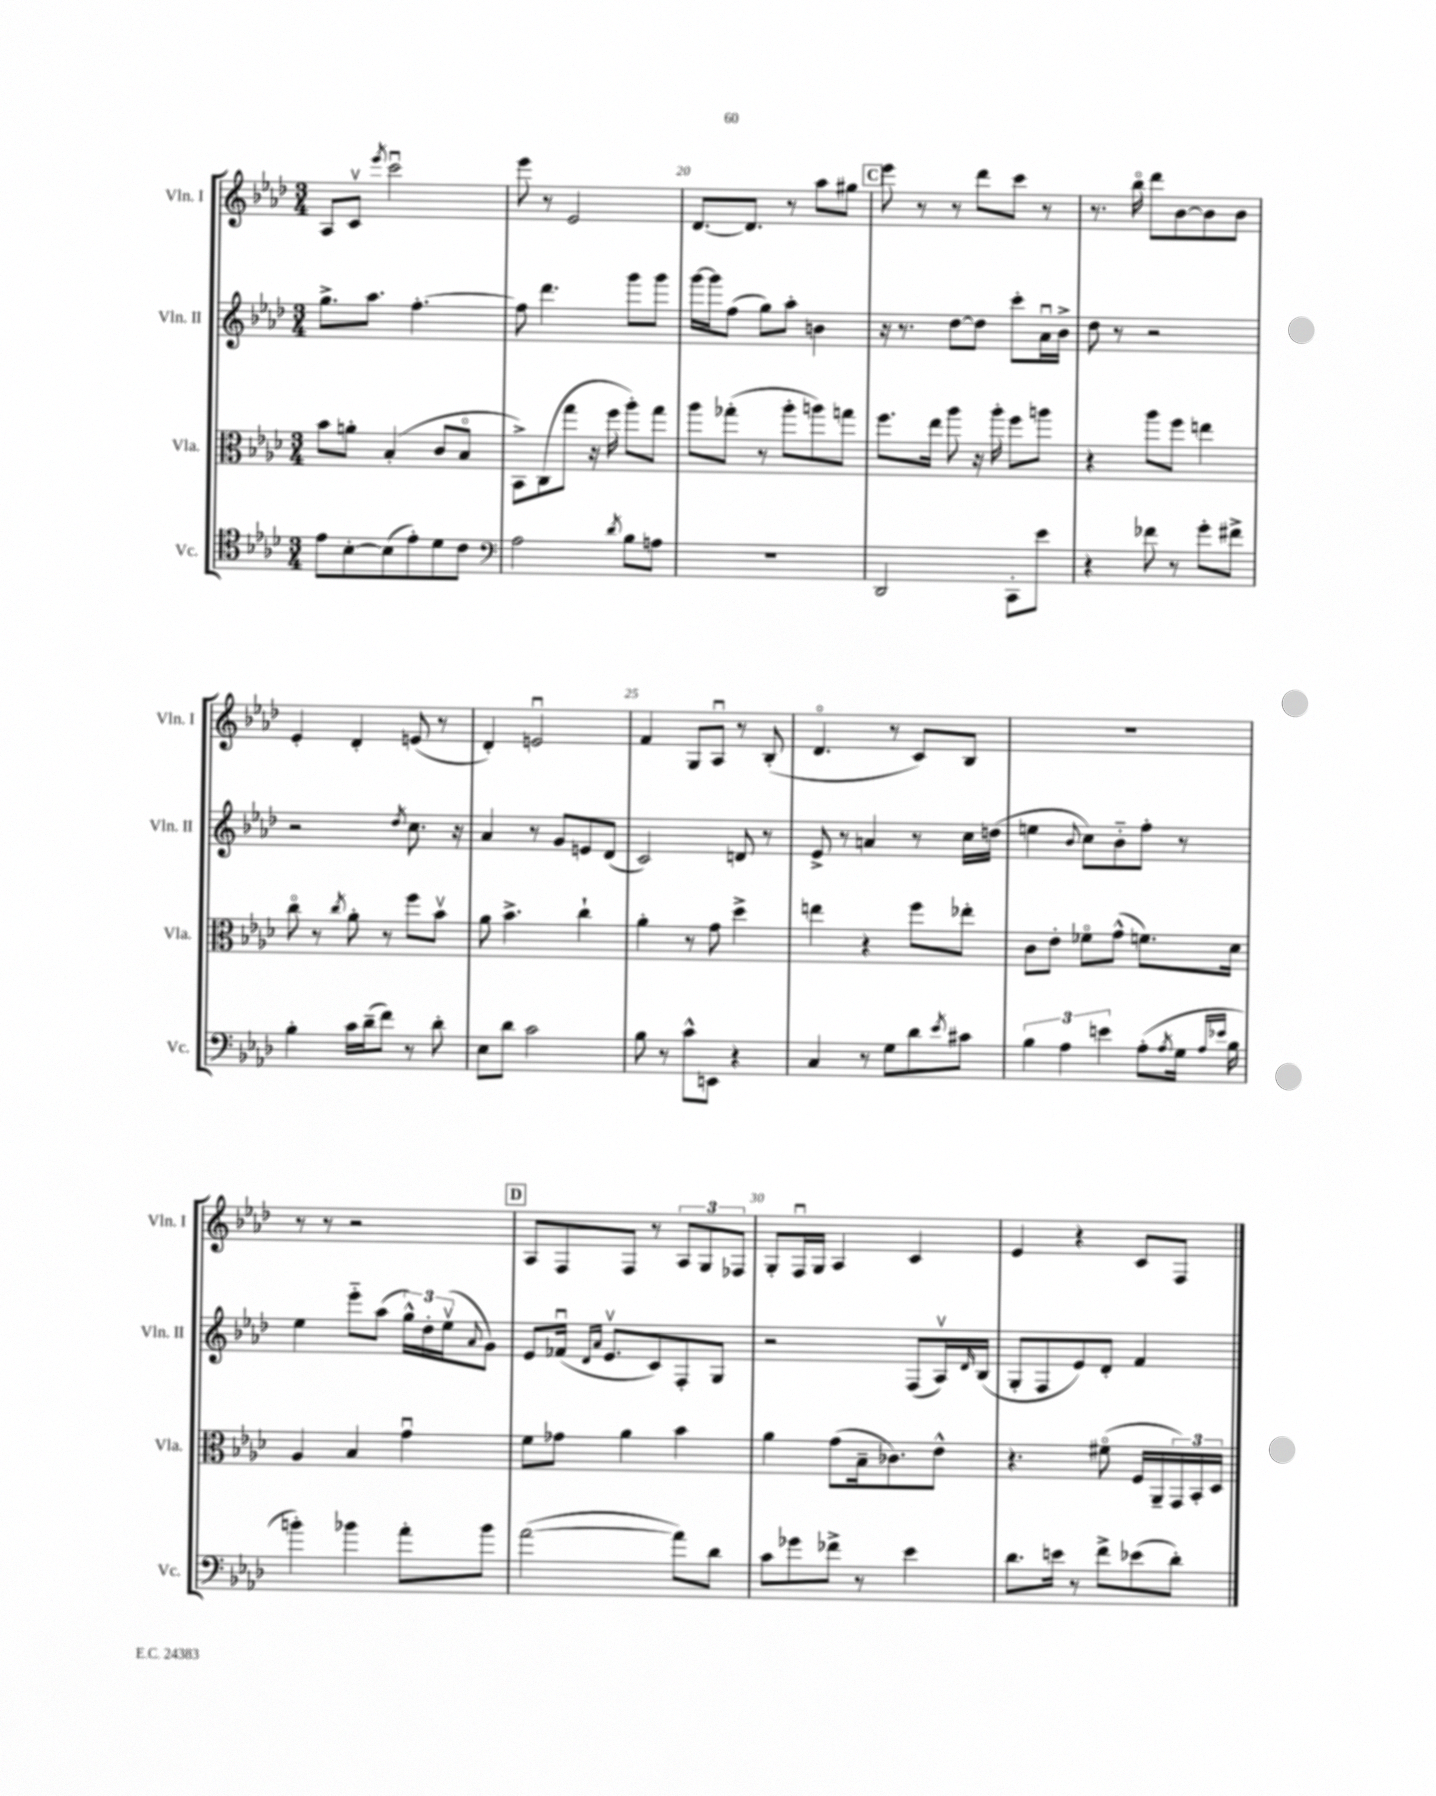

**kern	**kern	**kern	**kern
*staff4	*staff3	*staff2	*staff1
*clefC4	*clefC3	*clefG2	*clefG2
*k[b-e-a-d-]	*k[b-e-a-d-]	*k[b-e-a-d-]	*k[b-e-a-d-]
*M3/4	*M3/4	*M3/4	*M3/4
8e-	8b-	8.gg^	8A-
[8B-'	8a'	.	8cv
.	.	8.aa-	.
.	.	.	8qeee-
(8B-]	(4B-'	.	2cccu
8e-')	.	[4.ff'	.
8d-	8c	.	.
8c	8B-o	.	.
=	=	=	=
*clefF4	*	*	*
2A-	8BB-^)	8ff]	8eee-
.	(8C	4.ddd-	8r
.	8gg	.	2e-
.	16r	.	.
.	16ff	.	.
8qd-	.	.	.
8B-	8aa-')	8ggg	.
8A	8gg	8ggg	.
=	=	=	=
2.r	8aa-	[16ggg	[8.d-
.	.	16ggg]	.
.	(8gg-'	(8ff	.
.	.	.	8.d-]
.	8r	8gg)	.
.	8aa-'	8aa-'	8r
.	8aa)	4b	8aa-
.	8gg	.	8gg#
=	=	=	=
2DD-	8.ff	16r	8eee-
.	.	8.r	.
.	.	.	8r
.	16ee-	.	.
.	8aa-	[8dd-	8r
.	16r	8dd-]	8ddd-
.	16aa-'	.	.
8CC'	8ff	8ccc'	8ccc
8e-	8aa	16a-u	8r
.	.	16b-^	.
=	=	=	=
4r	4r	8dd-	8.r
.	.	8r	.
.	.	.	16bb-o
8f-	8aa-	2r	8ddd-
8r	8ff	.	[8b-
8g'	4ee	.	8b-]
8f#^	.	.	8b-
=	=	=	=
4B-'	8cco	2r	4e-'
.	8r	.	.
.	8qcc	.	.
16c	8a-'	.	4d-'
(16d-~	.	.	.
8f)	8r	.	.
.	.	8qdd-	.
8r	8ff	8.cc	(8e
8d-'	8b-v	.	8r
.	.	16r	.
=	=	=	=
8E-	8a-	4a-	4d-')
8d-	4.b-^	.	.
2c	.	8r	2eu
.	.	8g	.
.	4cc`	8e	.
.	.	(8d-	.
=	=	=	=
8B-	4a-'	2c)	4f
8r	.	.	.
8c^^	8r	.	8G
8EE	8g	.	8A-u
4r	4dd-^	8d	8r
.	.	8r	(8B-'
=	=	=	=
4C	4ee	8e-^	4.d-o
.	.	8r	.
8r	4r	4a	.
8G	.	.	8r
8d-	8ff	8r	8c)
8qe-	.	.	.
8c#	8ee-'	16cc	8B-
.	.	(16dd	.
=	=	=	=
6B-	8c	4ee	2.r
.	8e-'	.	.
6A-	.	.	.
.	.	8qqb-	.
.	8f-o	8cc)	.
6e	.	.	.
.	(8g^^	8b-'~	.
(8A-'	8.f)	8ff'	.
8qA-	.	.	.
16G	.	8r	.
16qqA-	.	.	.
16qqe-	.	.	.
16B-	16d-	.	.
=	=	=	=
4b')	4A-	4ee-	8r
.	.	.	8r
4b-	4B-	8eee-'~	2r
.	.	(8aa-	.
8a-'	4gu	24gg^^)	.
.	.	24dd-'	.
.	.	(24ee-v	.
.	.	8qqa-	.
8b-	.	8g)	.
=	=	=	=
([2a-	8f	8e-	8A-
.	8g-	(16f-u	8F
.	.	16qqd-	.
.	.	16qqa-	.
.	.	8.e-v	.
.	4a-	.	8F
.	.	8c)	8r
8a-])	4b-	8F'	12A-
.	.	.	12G
8d-	.	8G	.
.	.	.	12F-
=	=	=	=
8c	4a-	2r	8G'
8g-	.	.	16Fu
.	.	.	16G
8f-^	(8g	.	4A-
8r	16B-~	.	.
.	8.c-)	.	.
4e-	.	(8F	4c
.	8e-^^	16A-v)	.
.	.	16qqd-	.
.	.	(16B-	.
=	=	=	=
8.d-	4.r	8G'	4e-
.	.	8F	.
16e	.	.	.
8r	.	8e-)	4r
8f^	(8f#o	8d-'	.
(8e-	16F	4f	8c
.	16AA-~	.	.
8d-')	24GG)	.	8F
.	24BB-'	.	.
.	24D-	.	.
==	==	==	==
*-	*-	*-	*-
